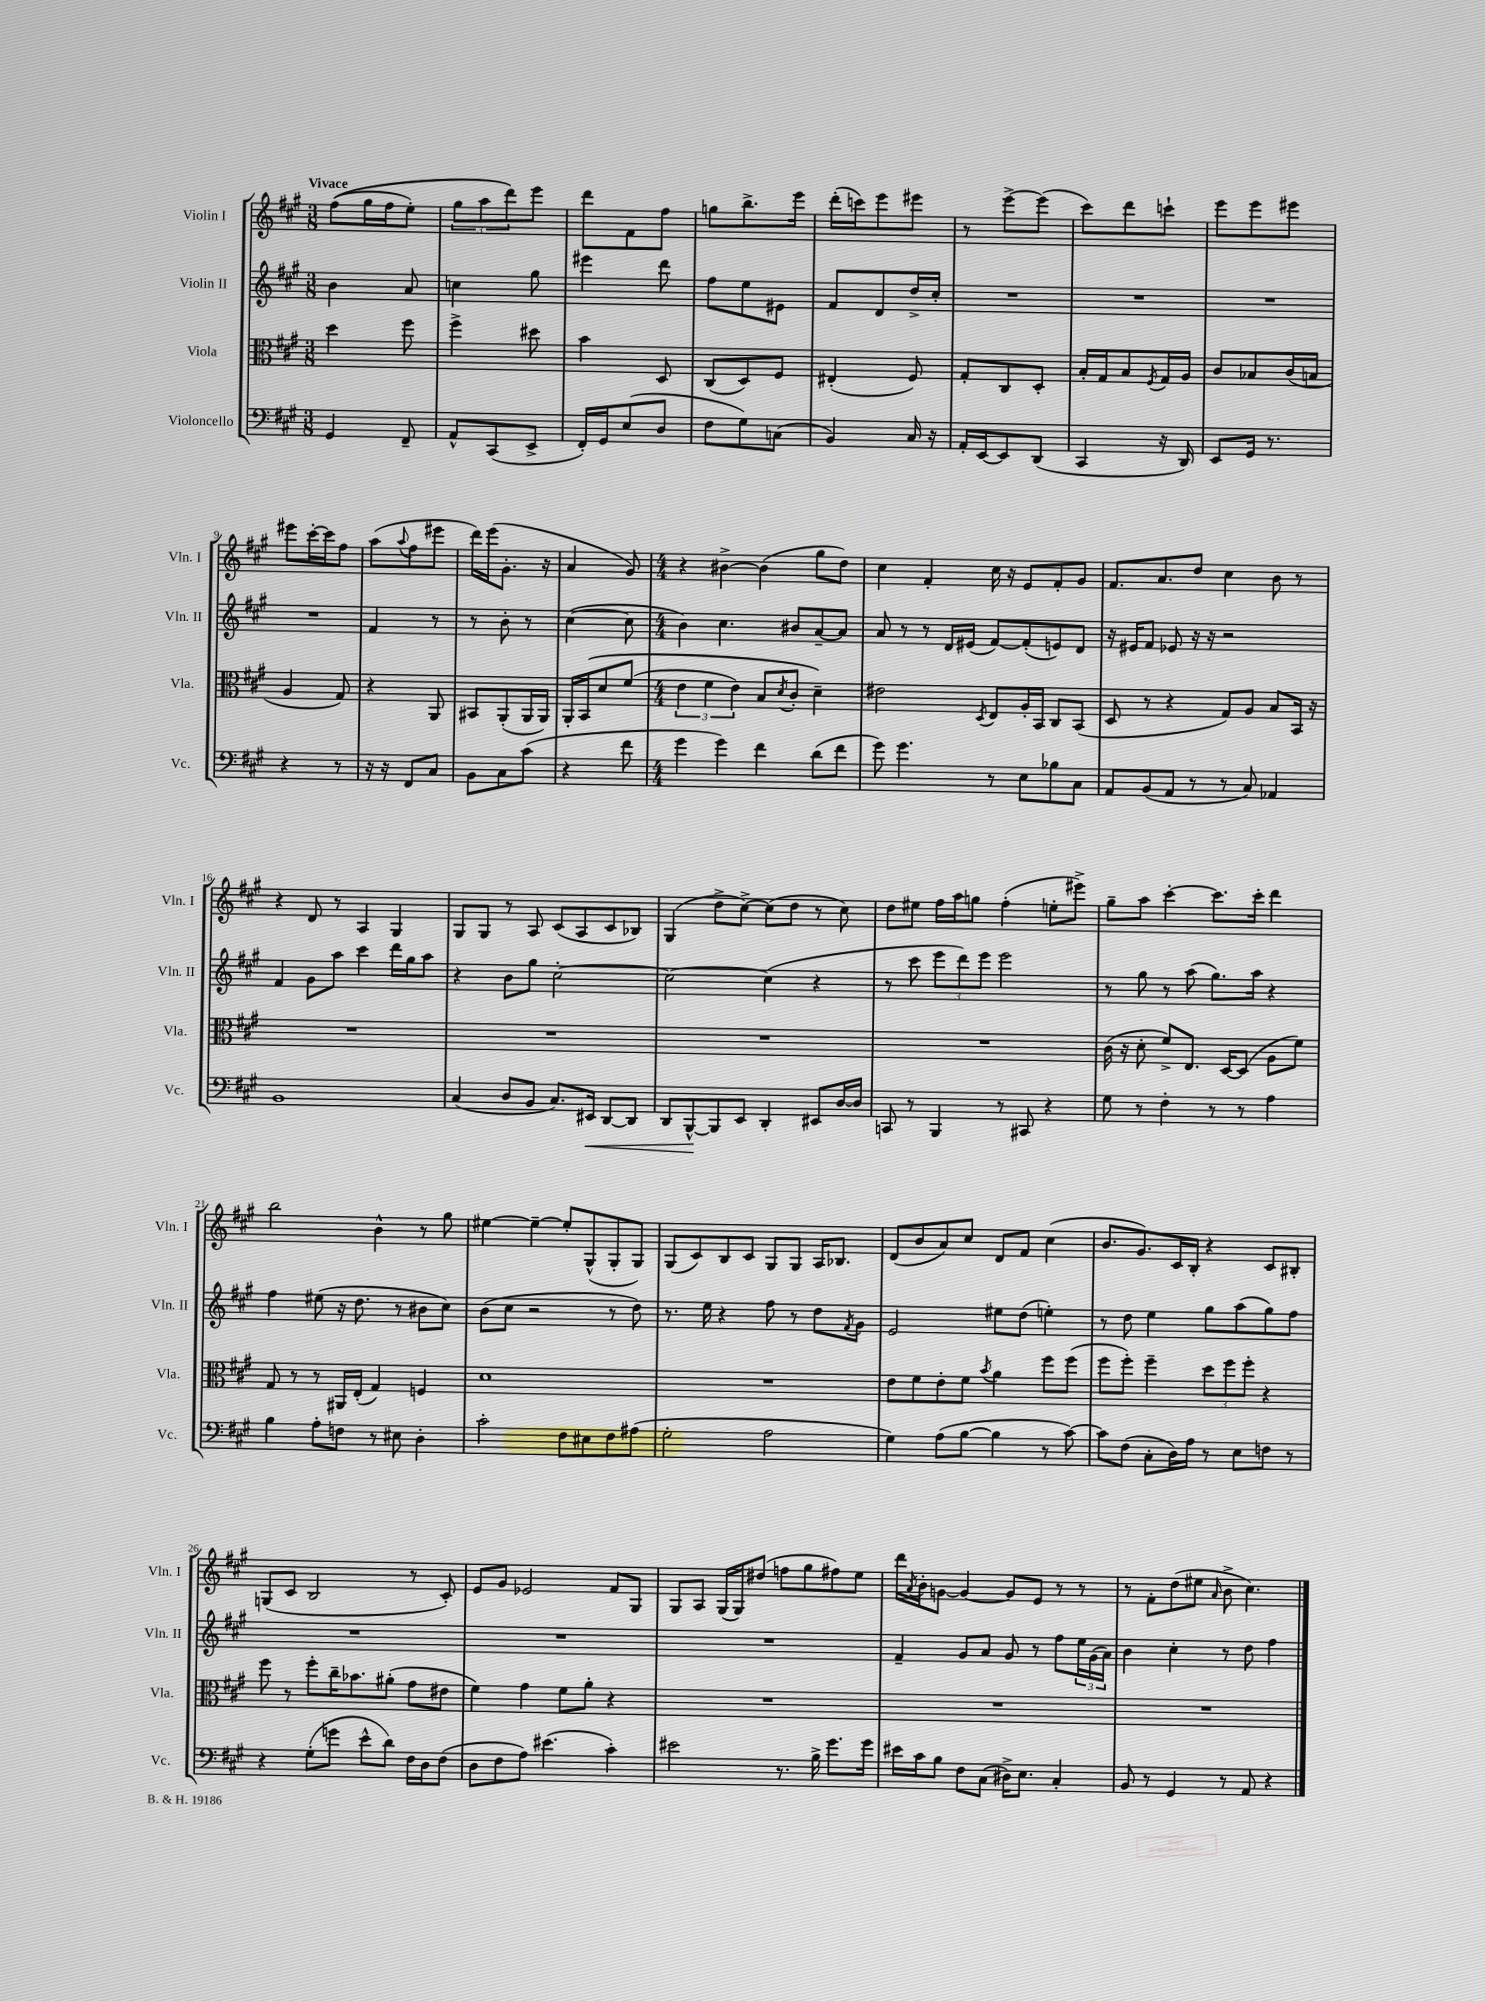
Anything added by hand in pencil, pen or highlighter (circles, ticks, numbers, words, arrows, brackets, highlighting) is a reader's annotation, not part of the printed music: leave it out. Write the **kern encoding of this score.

**kern	**kern	**kern	**kern
*staff4	*staff3	*staff2	*staff1
*clefF4	*clefC3	*clefG2	*clefG2
*k[f#c#g#]	*k[f#c#g#]	*k[f#c#g#]	*k[f#c#g#]
*M3/8	*M3/8	*M3/8	*M3/8
4GG#/	4dd\	4b\	&((8ff#\L
.	.	.	16gg#\L
.	.	.	16ff#\J
8FF#~/	8ff#\	8a/	8ee'\J)
=	=	=	=
8AA^^/L	4ff#^\	4cc\	12gg#\L
.	.	.	12aa\
(8CC#/	.	.	.
.	.	.	12ddd\&)
8EE^/J	8dd#\	8gg#\	8eee\J
=	=	=	=
16FF#'/LL)	4b\	4eee#\	8ddd\L
16GG#/J	.	.	.
(8E/	.	.	8f#\
8D/J	8D/	8ddd\	8ff#\J
=	=	=	=
8F#\L	(8C#/L	8ff#\L	8gg\L
8G#\)	8D/)	8ee\	8.bb^\
(8C\J	8F#/J	8e#\J	.
.	.	.	16eee\Jk
=	=	=	=
4BB/)	(4E#'/	8f#/L	(16ddd'\LL
.	.	.	16ccc\J)
.	.	8d/	8eee\
16C#/	8F#/)	16dd^/L	8eee#\J
16r	.	16cc#'/JJ	.
=	=	=	=
16AA'/LL	8G#'/L	4.r	8r
[16EE/J	.	.	.
8EE/]	8C#/	.	[8eee^\L
(8DD/J	8D'/J	.	(8eee\]J
=	=	=	=
4CC#/	16B'/LL	4.r	8ccc#\L)
.	16G#/J	.	.
.	8B/	.	8ddd\
.	8qF#/	.	.
16r	16G#/L	.	8ccc`\J
16DD/)	16A/JJ	.	.
=	=	=	=
8EE/L	8c#/L	4.r	8eee\L
16GG#/Jk	8B-/	.	8eee\
8.r	.	.	.
.	(16c#/L	.	8eee#\J
.	16B/JJ	.	.
=	=	=	=
4r	4A/	4.r	8eee#\L
.	.	.	[16ccc#'\L
.	.	.	16ccc#\]J
8r	8G#/)	.	8ff#\J
=	=	=	=
16r	4r	4f#/	(8aa\L
16r	.	.	.
.	.	.	8qqaa/
8FF#/L	.	.	8ff#\
8C#/J	8AA/	8r	8eee#\J
=	=	=	=
8BB\L	8BB#/L	8r	16ddd\LL)
.	.	.	(16eee\J
8C#\	(8AA'/	8b'\	8.g#'\J
(8c#\J	16AA/L	8r	.
.	16AA/JJ)	.	16r
=	=	=	=
4r	16AA'/LL	([4cc#\	4a/
.	&(16BB/J	.	.
.	8d/	.	.
8f#\	(8f#/J	8cc#\]	8g#/)
=	=	=	=
*M4/4	*M4/4	*M4/4	*M4/4
4g#\	6e\	4b\)	4r
.	6f#\	.	.
4g#\)	.	4.cc#\	[4b#^\
.	6e\)	.	.
4f#\	8B/L	.	(4b#\]
.	8qd/	.	.
.	8c#'/J	8b#/L	.
(8d\L	4d~\&)	[8a~/	8gg#\L
8f#\J	.	8a/]J	8dd\J)
=	=	=	=
8g#\)	2e#\	8a/	4cc#\
4.g#\	.	8r	.
.	.	8r	4f#'/
.	.	16d/LL	.
.	.	(16e#/JJ	.
.	8qD/	.	.
8r	8E/L	[8f#/L)	16cc#\
.	.	.	16r
8E\L	16A'/L	(8f#'/]	8e/L
.	16BB/JJ	.	.
8B-\	8C#/L	8e/)	8f#'/
8C#\J	(8BB/J	8d/J	8g#/J
=	=	=	=
8AA/L	8D/	16r	8.f#/L
.	.	16e#/LK	.
(8BB/	8r	8f#/J	.
.	.	.	8.a/
8AA/J	4r	8e-/	.
8r	.	16r	8dd/J
.	.	16r	.
8r	8G#/L)	2r	4cc#\
8C#/)	8A/J	.	.
4AA-/	8B/L	.	8b\
.	16BB/Jk	.	8r
.	16r	.	.
=	=	=	=
1BB	1r	4f#/	4r
.	.	8g#\L	8d/
.	.	8aa\J	8r
.	.	4ccc#\	4A/
.	.	16ddd\LL	4G#/
.	.	16gg#\J	.
.	.	8aa\J	.
=	=	=	=
(4C#/	1r	4r	8G#/L
.	.	.	8G#/J
8D/L	.	8b\L	8r
8BB/J	.	8gg#\J	8A/
8.C#/L)	.	[2cc#'\	(8c#/L
.	.	.	8A/
16EE#/Jk	.	.	.
[8DD/L	.	.	8c#/
8DD/]J	.	.	8B-/J)
=	=	=	=
8DD/L	1r	2cc#\_	(4G#/
[8BBB^^/	.	.	.
8BBB/]	.	.	8dd^\L
8EE/J	.	.	[8cc#^\J)
4DD'/	.	(4cc#\]	(8cc#\]L
.	.	.	8dd\J
8EE#/L	.	4r	8r
[16D/L	.	.	8cc#\)
16D/]JJ	.	.	.
=	=	=	=
8CC/	1r	8r	8dd\L
8r	.	8ccc#\	8ee#\J
4BBB/	.	12eee\L	16ff#\LL
.	.	.	16aa\J
.	.	12ddd\)	.
.	.	.	8gg\J
.	.	12eee\J	.
8r	.	2eee\	(4ff#'\
8CC#/	.	.	.
4r	.	.	8ee'\L
.	.	.	8eee#^\J)
=	=	=	=
8G#\	(16c#\	8r	8gg#~\L
.	16r	.	.
8r	8d'\	8gg#\	8aa\J
4F#'\	8f#^/L)	8r	[4ccc#'\
.	8.E/J	(8aa\	.
8r	.	8.gg#\L)	8.ccc#\]L
.	[16D/LK	.	.
8r	(8D/]J	.	.
.	.	16aa\Jk	16ccc#'\Jk
4A\	8A\L	4r	4ddd\
.	8f#\J)	.	.
=	=	=	=
4B\	8G#/	4ff#\	2bb\
.	8r	.	.
8A'\L	8r	(8ee#\	.
8F\J	16AA#/LL	16r	.
.	(16E'/JJ	8.dd\	.
8r	4G#/)	.	4b^^\
8E#\	.	8r	.
4D'\	4F/	8b#\L	8r
.	.	8cc#\J)	8gg#\
=	=	=	=
2c#'\	1d	(8b\L	[4ee#\
.	.	8cc#\J	.
.	.	2r	4ee#~\_
8F#\L	.	.	8ee#'/]L
8E#\	.	.	(8G#^^/
8F#\	.	8r	8G#'/
(8A#\J	.	8dd\)	8G#/J)
=	=	=	=
2G#'\	1r	8.r	(8G#/L
.	.	.	8c#/)
.	.	16ee\	.
.	.	4r	8B/
.	.	.	8c#/J
2A\	.	8ff#\	8G#/L
.	.	8r	8G#/J
.	.	8dd\L	16A/LK
.	.	.	8.B-/J
.	.	8qf#/	.
.	.	8g#\J	.
=	=	=	=
4G#\)	8e\L	2e/	(8d/L
.	8f#\	.	8b/
(8A\L	8e'\	.	8a/)
[8B\J	8f#\J	.	8cc#/J
.	8qb/	.	.
4B\]	4a\	8ee#\L	8d/L
.	.	(8dd\J	8f#/J
8r	8ff#\L	4ee'\)	(4cc#\
[8c#\)	(8ff#\J	.	.
=	=	=	=
8c#\]L	8ff#\L	8r	8.b/L
(8F#\J	8ff#'\J)	8dd\	.
.	.	.	8.g#/)
8C#'\L	4ff#~\	4ee\	.
16D\L)	.	.	16c#/L
16A\JJ	.	.	16B'/JJ
8r	12dd\L	8gg#\L	4r
.	12ff#\	.	.
8E\L	.	(8aa\	.
.	12ff#'\J	.	.
8F\J	4r	8gg#\)	8c#/L
8r	.	8ff#\J	8B#'/J
=	=	=	=
4r	8ff#\	1r	(8G/L
.	8r	.	8c#/J
(8G#'\L	8ff#'\L	.	2B/
8g\J	16cc#~\K	.	.
.	8.b-\	.	.
8e^^\L	.	.	.
8d\J)	(8a#'\J	.	.
16F#\LL	8g#\L	.	8r
16D\J	.	.	.
(8F#\J	8e#\J	.	8c#'/)
=	=	=	=
8D\L	4f#\)	1r	8e/L
8F#\	.	.	8g#/J
8A\J)	4g#\	.	2e-/
(4.e#\	.	.	.
.	8f#\L	.	.
.	8a'\J	.	.
4c#'\)	4r	.	8f#/L
.	.	.	8G#/J
=	=	=	=
2e#\	1r	1r	8G#/L
.	.	.	8A/J
.	.	.	(16G#/LL
.	.	.	16G#/J)
.	.	.	(8dd#/J
8.r	.	.	8ff\L
.	.	.	8gg#\
16B^\	.	.	.
8.g#\L	.	.	8ff#\)
.	.	.	8ee\J
16g#\Jk	.	.	.
=	=	=	=
16e#\LL	1r	4f#~/	16ddd\LL
.	.	.	8qa/
16c#\J	.	.	16b'\J
8B\J	.	.	[8g\J
8F#\L	.	8g#/L	4g/_
(8C#\J	.	8a/J	.
16D#^\LK)	.	8g#/	8g/]L
8.E\J	.	.	.
.	.	8r	8e/J
4C#'/	.	8ff#\L	8r
.	.	24ee\L	8r
.	.	(24g#\	.
.	.	24a\JJ)	.
=	=	=	=
8BB/	1r	4b\	8r
8r	.	.	8f#'\L
4GG#/	.	4cc#'\	(8dd\
.	.	.	8ee#\J
.	.	.	16qqa/
8r	.	8r	8b^\
8AA/	.	8dd\	4.cc#\)
4r	.	4ff#\	.
==	==	==	==
*-	*-	*-	*-
